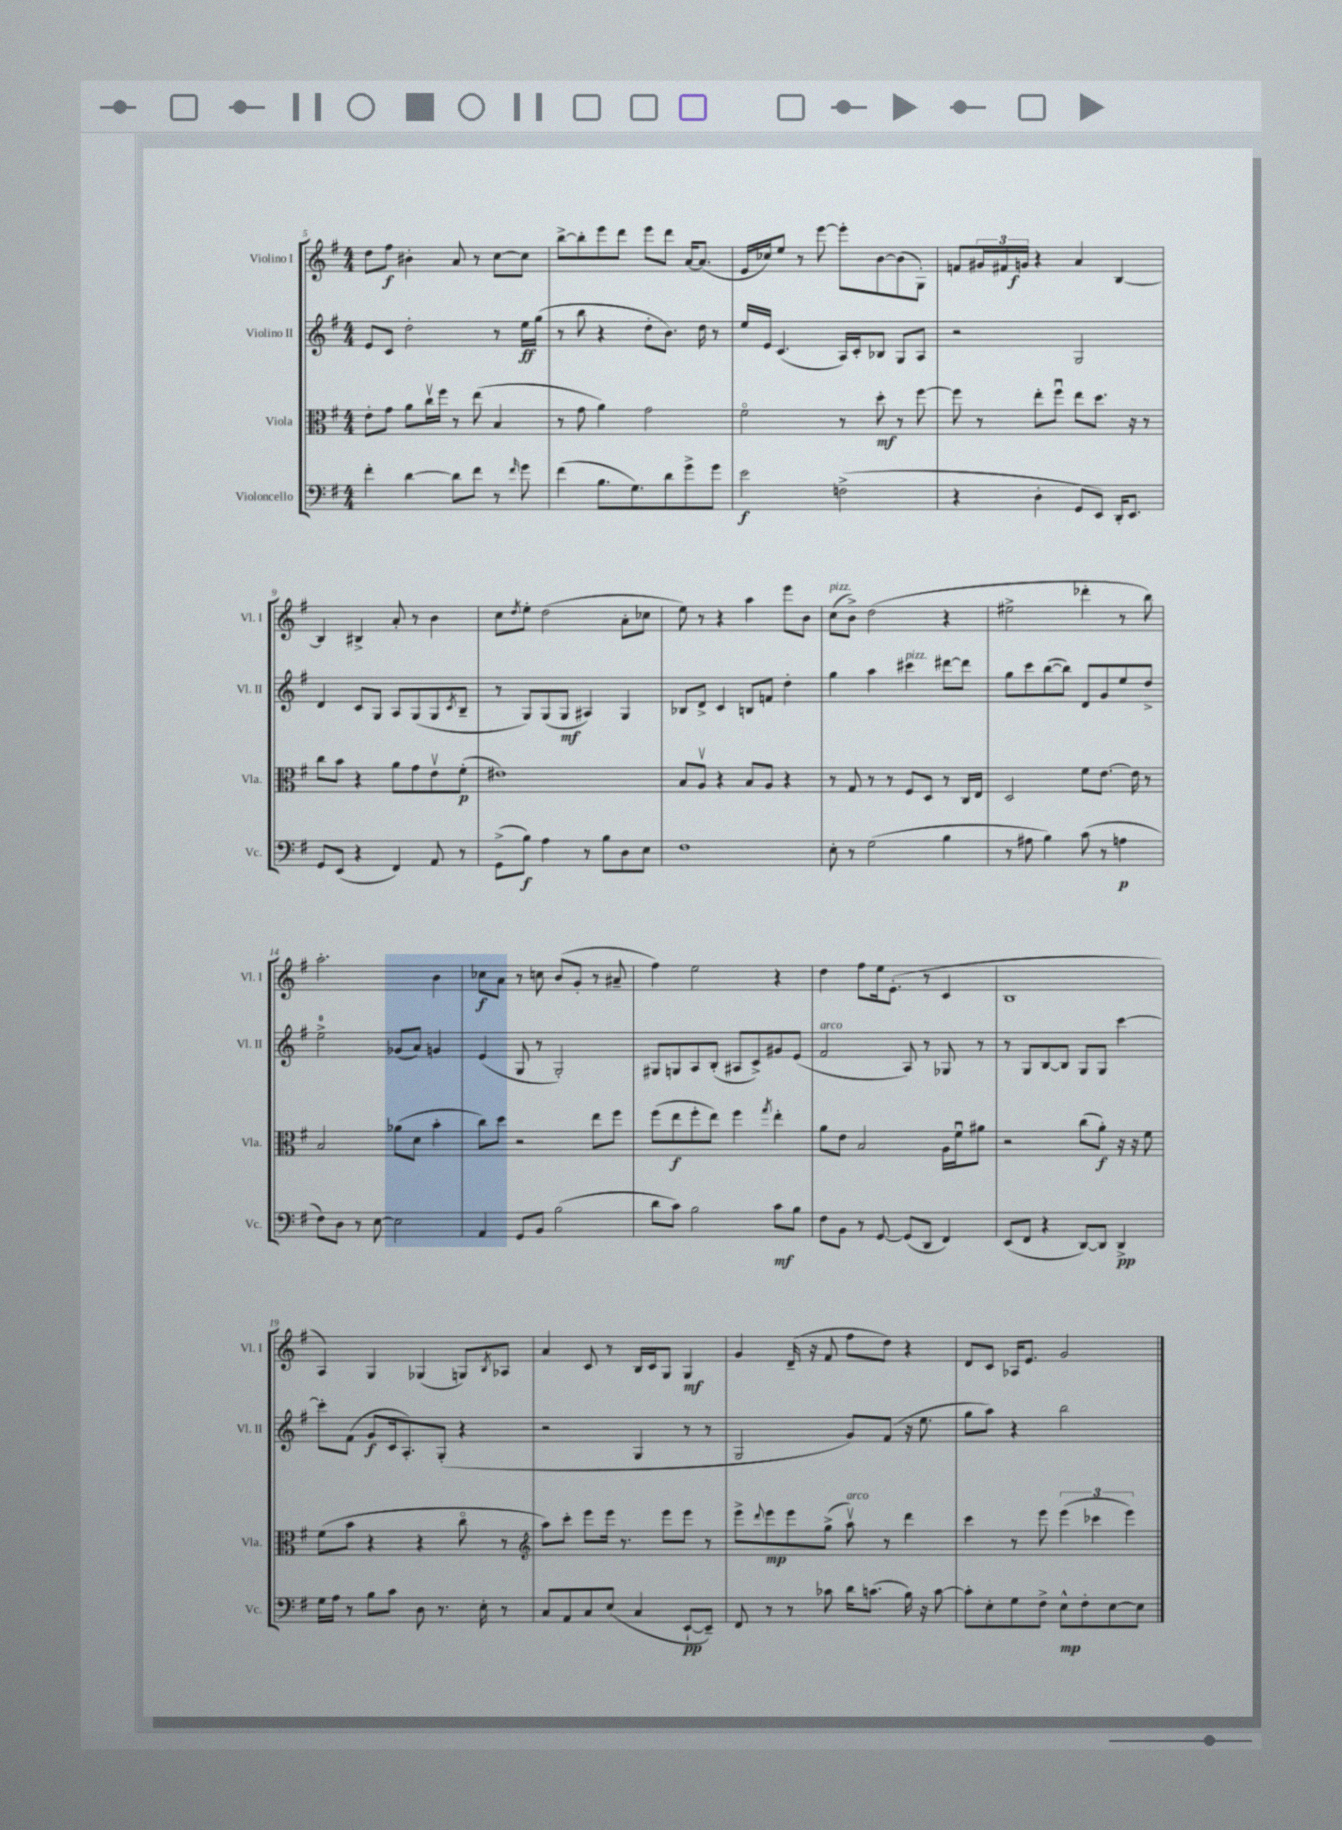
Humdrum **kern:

**kern	**kern	**kern	**kern
*staff4	*staff3	*staff2	*staff1
*clefF4	*clefC3	*clefG2	*clefG2
*k[f#]	*k[f#]	*k[f#]	*k[f#]
*M4/4	*M4/4	*M4/4	*M4/4
4f#'	8e'	8e	8dd
.	8g	8c	8ff#
[4d	8a	2dd'	4b#'
.	16ccv	.	.
.	16ff#	.	.
8d]	8r	.	8a
8f#	(8ee	.	8r
8r	4B	8r	[8cc
16qqf#	.	.	.
8g	.	16ee	8cc]
.	.	(16gg	.
=	=	=	=
(4f#	8r	8r	[8bb^
.	8g	8bb	8bb']
8.B	4a)	4r	8eee
.	.	.	8ddd
8.G)	.	.	.
.	2g	8dd'	8eee
8d	.	8.b)	8ddd
8g^	.	.	[16a
.	.	16dd	(8.a]
8g	.	8r	.
=	=	=	=
2e	2f#o	16ee	16e
.	.	16e	16cc-)
.	.	(4.c	8ee
.	.	.	8r
.	.	.	[8eee
(2F^	8r	16A)	8eee']
.	.	16c'	.
.	8dd'	8B-	[8b
.	8r	8G	(8b]
.	[8ff#	8A	8G')
=	=	=	=
4r	8ff#]	2r	8f
.	8r	.	24g#
.	.	.	24f#
.	.	.	24g
4D'	8ee'	.	4r
.	8ff#u	.	.
8GG	8ee	2G	4a
8EE)	8.dd	.	.
16DD'	.	.	[4B
8.EE	16r	.	.
.	8r	.	.
=	=	=	=
8GG	8cc	4d	4B]
(8EE	8b	.	.
4r	4r	8c	4B#^
.	.	8G	.
4FF#)	8a	8A	8a'
.	8g	(8G	8r
8AA	8ev	8G	4b
.	.	8qc	.
8r	(8f#'	8B~	.
=	=	=	=
(8GG^	1e#)	8r	8cc
.	.	.	8qdd
8B)	.	8G)	8ee'
4A	.	(8G	(2dd
.	.	8G	.
8r	.	4A#)	.
8B	.	.	.
8D	.	4G	8a'
8E	.	.	8cc-
=	=	=	=
1F#	8B	8B-	8ee)
.	8Av	8d^	8r
.	4r	4c	4r
.	8B	8B	4aa
.	8A	8f	.
.	4r	4dd'	8eee
.	.	.	8b
=	=	=	=
8E'	8r	4gg	(8cc
8r	8G	.	8b^)
(2G	8r	4aa	(2dd
.	8r	.	.
.	8F#	4ccc#	.
.	8D	.	.
4B	8r	[8ddd#	4r
.	16C	8ddd#]	.
.	16E	.	.
=	=	=	=
8r	2D	8gg	2ee#^
8A#	.	8ccc	.
4B)	.	([8bb	.
.	.	8bb])	.
(8c	8f#	8d	4ddd-'
8r	[8.e	8g	.
4A	.	8ee	8r
.	16e]	.	.
.	8r	8dd^	8bb)
=	=	=	=
8F#)	2B	2ee^	2.aa'
8D	.	.	.
8r	.	.	.
[8E	.	.	.
2E]	(8a-	(8g-	.
.	8d	8a)	.
.	4b'	4g	4b
=	=	=	=
4AA	8cc)	(4e	8cc-
.	8dd	.	8a
8GG	2r	8G	8r
8BB	.	8r	8cc
(2B	.	2G')	(8b
.	.	.	8g'
.	8ee	.	8r
.	8ff#	.	8a#~
=	=	=	=
8d	(8ff#	8G#	4ff#)
8c)	8ee	8G	.
2B	8ff#'	8A	2ee
.	8ee)	(8B'	.
.	4ff#	8A#	.
.	.	8c^)	.
.	8qgg	.	.
8c	4ee'	8g#	4r
8B	.	(8e	.
=	=	=	=
8F#	8a	2f#	4dd
8BB	8e	.	.
8r	2B	.	8ff#
[8GG	.	.	16ee
.	.	.	(8.e'
(8GG]	.	8A)	.
8DD	.	8r	8r
4FF#)	16A	8G-	4c
.	16f#u	.	.
.	8a#	8r	.
=	=	=	=
(8EE	2r	8r	1B
8FF#	.	8G	.
4r	.	[8B	.
.	.	8B]	.
[8DD)	(8cc	8G	.
8DD]	8a')	8G	.
4DD^	16r	[4ccc	.
.	16r	.	.
.	8f#	.	.
=	=	=	=
16G	(8f#	8ccc']	4A)
16A	.	.	.
8r	8b	(8f#	.
8B	4r	8g	4G
8c	.	16c	.
.	.	8.A')	.
8D	4r	.	(4G-
8.r	.	(8G'	.
.	8cco	4r	8G)
16E'	.	.	.
.	.	.	8qB
8r	8r	.	8A-
=	=	=	=
*	*clefG2	*	*
8C	8aa)	2r	4a
8AA	8ccc'	.	.
8C	8eee	.	8c
(8E	16eee	.	8r
.	8.r	.	.
4C	.	4G	16B
.	.	.	16c
.	8eee	.	8G
[8EE`	8eee	8r	4G
8EE~])	8r	8r	.
=	=	=	=
8FF#	8eee^	2G	4g
.	8qqddd	.	.
8r	8eee	.	.
8r	8eee	.	(16d~
.	.	.	16r
8c-	(8gg^	.	8f#
16d	8aav)	8g)	8ff#
(8.c	.	.	.
.	8r	(8f#	8dd)
16B)	4ddd	16r	4r
16r	.	8.ee	.
[8c	.	.	.
=	=	=	=
8c']	4ccc	8gg	8d
8E'	.	8aa)	8c
8G	8r	4r	16A-
.	.	.	8.e
8F#^	8eee	.	.
8E^^	(6eee	2bb	2g
8F#'	.	.	.
.	6ccc-	.	.
[8E	.	.	.
.	6eee)	.	.
8E]	.	.	.
==	==	==	==
*-	*-	*-	*-
